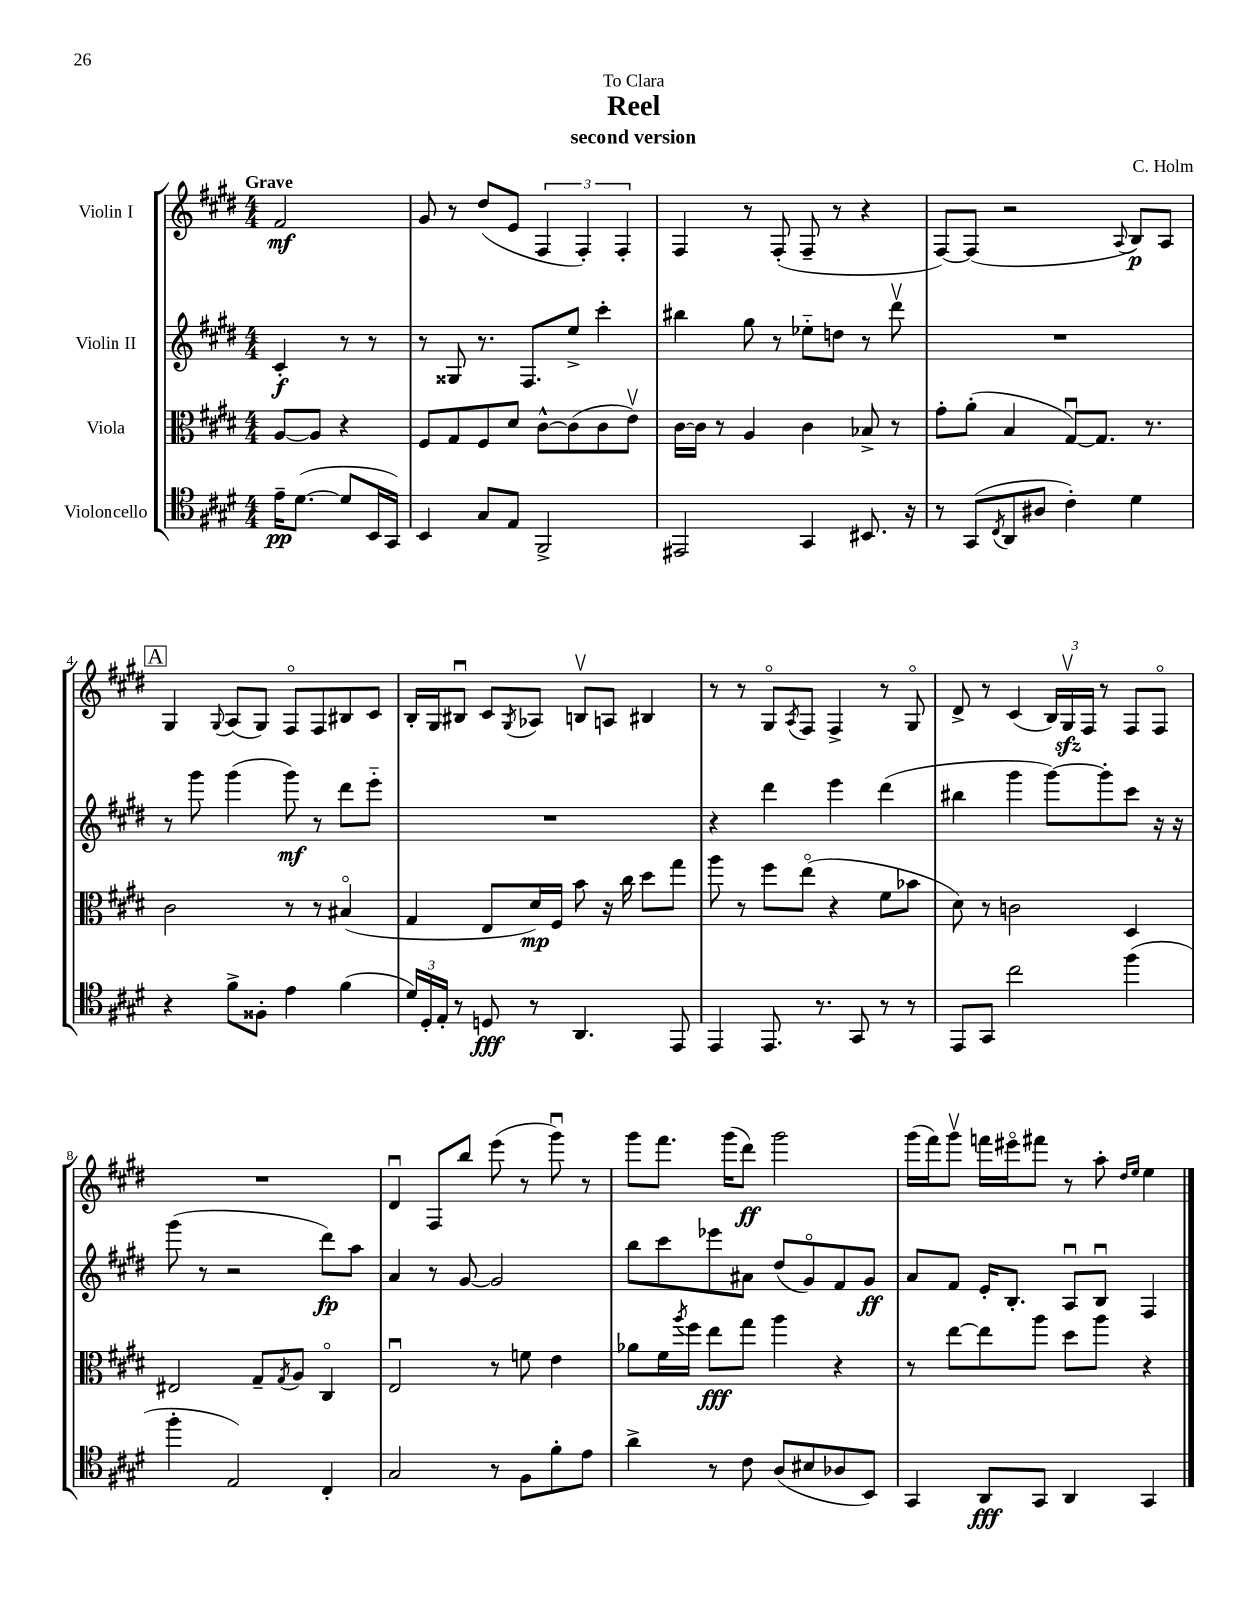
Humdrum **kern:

**kern	**dynam	**kern	**dynam	**kern	**dynam	**kern	**dynam
*part4	*part4	*part3	*part3	*part2	*part2	*part1	*part1
*staff4	*staff4	*staff3	*staff3	*staff2	*staff2	*staff1	*staff1
*I"Violoncello	*	*I"Viola	*	*I"Violin II	*	*I"Violin I	*
*clefC4	*	*clefC3	*	*clefG2	*	*clefG2	*
*k[f#c#g#d#]	*	*k[f#c#g#d#]	*	*k[f#c#g#d#]	*	*k[f#c#g#d#]	*
*M4/4	*	*M4/4	*	*M4/4	*	*M4/4	*
=	=	=	=	=	=	=	=
!	!	!	!	!	!	!LO:TX:a:B:t=Grave	!
16e~\KL	pp	[8A/L	.	4c#'/	f	2f#/	mf
([8.d#\J	.	.	.	.	.	.	.
.	.	8A/J]	.	.	.	.	.
8d#/L]	.	4r	.	8r	.	.	.
16BB/L	.	.	.	8r	.	.	.
16GG#/JJ)	.	.	.	.	.	.	.
=1	=1	=1	=1	=1	=1	=1	=1
4BB/	.	8F#/L	.	8r	.	8g#/	.
.	.	8G#/	.	8G##X/	.	8r	.
8G#/L	.	8F#/	.	8.r	.	(8dd#/L	.
8E/J	.	8d#/J	.	.	.	8e/J	.
.	.	.	.	8.F#/L	.	.	.
2FF#^/	.	[8c#^^\L	.	.	.	6F#/	.
.	.	(8c#\]	.	8ee^/J	.	.	.
.	.	.	.	.	.	6F#'/)	.
.	.	8c#\	.	4ccc#'\	.	.	.
.	.	.	.	.	.	6F#'/	.
.	.	8ev\J)	.	.	.	.	.
=2	=2	=2	=2	=2	=2	=2	=2
2EE#X/	.	[16c#\LL	.	4bb#X\	.	4F#/	.
.	.	16c#\JJ]	.	.	.	.	.
.	.	8r	.	.	.	.	.
.	.	4A/	.	8gg#\	.	8r	.
.	.	.	.	8r	.	(8F#'/	.
4GG#/	.	4c#\	.	8ee-X\L	.	8F#~/	.
.	.	.	.	8ddn\J	.	8r	.
8.BB#X/	.	8B-X^/	.	8r	.	4r	.
.	.	8r	.	8ddd#v\	.	.	.
16r	.	.	.	.	.	.	.
=3	=3	=3	=3	=3	=3	=3	=3
8r	.	8g#'\L	.	1r	.	[8F#/L)	.
(8GG#/L	.	(8a'\J	.	.	.	(8F#/J]	.
8qC#/	.	.	.	.	.	.	.
8AA/	.	4B/	.	.	.	2r	.
8A#X/J	.	.	.	.	.	.	.
4c#'\)	.	[8G#u/L)	.	.	.	.	.
.	.	8.G#/J]	.	.	.	.	.
.	.	.	.	.	.	8qqA/	.
4d#\	.	.	.	.	.	8B/L)	p
.	.	8.r	.	.	.	.	.
.	.	.	.	.	.	8A/J	.
!!LO:LB:g=z
!!LO:REH:place=s1:t=A
=4	=4	=4	=4	=4	=4	=4	=4
4r	.	2c#\	.	8r	.	4G#/	.
.	.	.	.	8ggg#\	.	.	.
.	.	.	.	.	.	8qqG#/	.
8f#^\L	.	.	.	(4ggg#\	.	(8A/L	.
8F##X'\J	.	.	.	.	.	8G#/J)	.
4e\	.	8r	.	8ggg#\)	mf	8F#/L	.
.	.	8r	.	8r	.	8F#/	.
(4f#\	.	(4B#X/	.	8ddd#\L	.	8B#X/	.
.	.	.	.	8eee\J	.	8c#/J	.
=5	=5	=5	=5	=5	=5	=5	=5
24d#/LL)	.	4G#/	.	1r	.	16B'/LL	.
24D#'/	.	.	.	.	.	.	.
.	.	.	.	.	.	16G#/J	.
24E'/JJ	.	.	.	.	.	.	.
8r	.	.	.	.	.	8B#Xu/J	.
8Dn/	fff	8E/L	.	.	.	8c#/L	.
.	.	.	.	.	.	8qG#/	.
8r	.	16d#/L)	mp	.	.	8A-X/J	.
.	.	16F#/JJ	.	.	.	.	.
4.AA/	.	8b\	.	.	.	8Bnv/L	.
.	.	16r	.	.	.	8An/J	.
.	.	16cc#\	.	.	.	.	.
.	.	8dd#\L	.	.	.	4B#X/	.
8EE/	.	8gg#\J	.	.	.	.	.
=6	=6	=6	=6	=6	=6	=6	=6
4EE/	.	8aa\	.	4r	.	8r	.
.	.	8r	.	.	.	8r	.
8.EE/	.	8ff#\L	.	4ddd#\	.	8G#/L	.
.	.	.	.	.	.	8qA/	.
.	.	(8ee\J	.	.	.	8F#/J	.
8.r	.	.	.	.	.	.	.
.	.	4r	.	4eee\	.	4F#^/	.
8GG#/	.	.	.	.	.	.	.
8r	.	8f#\L	.	(4ddd#\	.	8r	.
8r	.	8b-X\J	.	.	.	8G#/	.
=7	=7	=7	=7	=7	=7	=7	=7
8EE/L	.	8d#\)	.	4bb#X\	.	8d#^/	.
8GG#/J	.	8r	.	.	.	8r	.
2cc#\	.	2cn\	.	4ggg#\	.	(4c#/	.
.	.	.	.	[8ggg#\L)	.	24B/LL)	.
.	.	.	.	.	.	24G#zzv/	.
.	.	.	.	.	.	24F#/JJ	.
.	.	.	.	8ggg#'\]	.	8r	.
(4ff#\	.	4D#/	.	8ccc#\J	.	8F#/L	.
.	.	.	.	16r	.	8F#/J	.
.	.	.	.	16r	.	.	.
!!LO:LB:g=z
=8	=8	=8	=8	=8	=8	=8	=8
4ff#'\	.	2E#X/	.	(8ggg#\	.	1r	.
.	.	.	.	8r	.	.	.
2E/)	.	.	.	2r	.	.	.
.	.	8G#~/L	.	.	.	.	.
.	.	8qG#/	.	.	.	.	.
.	.	8A/J	.	.	.	.	.
4C#'/	.	4C#/	.	8ddd#\L)	fp	.	.
.	.	.	.	8aa\J	.	.	.
=9	=9	=9	=9	=9	=9	=9	=9
2G#/	.	2Eu/	.	4a/	.	4d#u/	.
.	.	.	.	8r	.	8F#/L	.
.	.	.	.	[8g#/	.	8bb/J	.
8r	.	8r	.	2g#/]	.	(8eee\	.
8F#\L	.	8fn\	.	.	.	8r	.
8f#'\	.	4e\	.	.	.	8ggg#u\)	.
8e\J	.	.	.	.	.	8r	.
=10	=10	=10	=10	=10	=10	=10	=10
4a^\	.	8a-X\L	.	8bb\L	.	8ggg#\L	.
.	.	16f#\L	.	8ccc#\	.	8.fff#\J	.
.	.	8qaa/	.	.	.	.	.
.	.	16ff#\JJ	.	.	.	.	.
8r	.	8ee\L	fff	8eee-X\	.	.	.
.	.	.	.	.	.	(16ggg#\KL	.
8c#\	.	8gg#\J	.	8a#X\J	.	8ddd#\J)	ff
(8A/L	.	4aa\	.	(8dd#/L	.	2ggg#\	.
8B#X/	.	.	.	8g#/)	.	.	.
8A-X/	.	4r	.	8f#/	.	.	.
8BB/J)	.	.	.	8g#/J	ff	.	.
=11	=11	=11	=11	=11	=11	=11	=11
4GG#/	.	8r	.	8a/L	.	(16ggg#\LL	.
.	.	.	.	.	.	16fff#\J)	.
.	.	[8ee\L	.	8f#/J	.	8ggg#v\J	.
8AA/L	fff	8ee\]	.	16e'/KL	.	16fffn\LL	.
.	.	.	.	8.B'/J	.	16eee#X\J	.
8GG#/J	.	8aa\J	.	.	.	8fff#X\J	.
4AA/	.	8dd#\L	.	8Au/L	.	8r	.
.	.	8aa\J	.	8Bu/J	.	8aa'\	.
.	.	.	.	.	.	16qqdd#/LL	.
.	.	.	.	.	.	16qqee/JJ	.
4GG#/	.	4r	.	4F#/	.	4ee\	.
==	==	==	==	==	==	==	==
*-	*-	*-	*-	*-	*-	*-	*-
